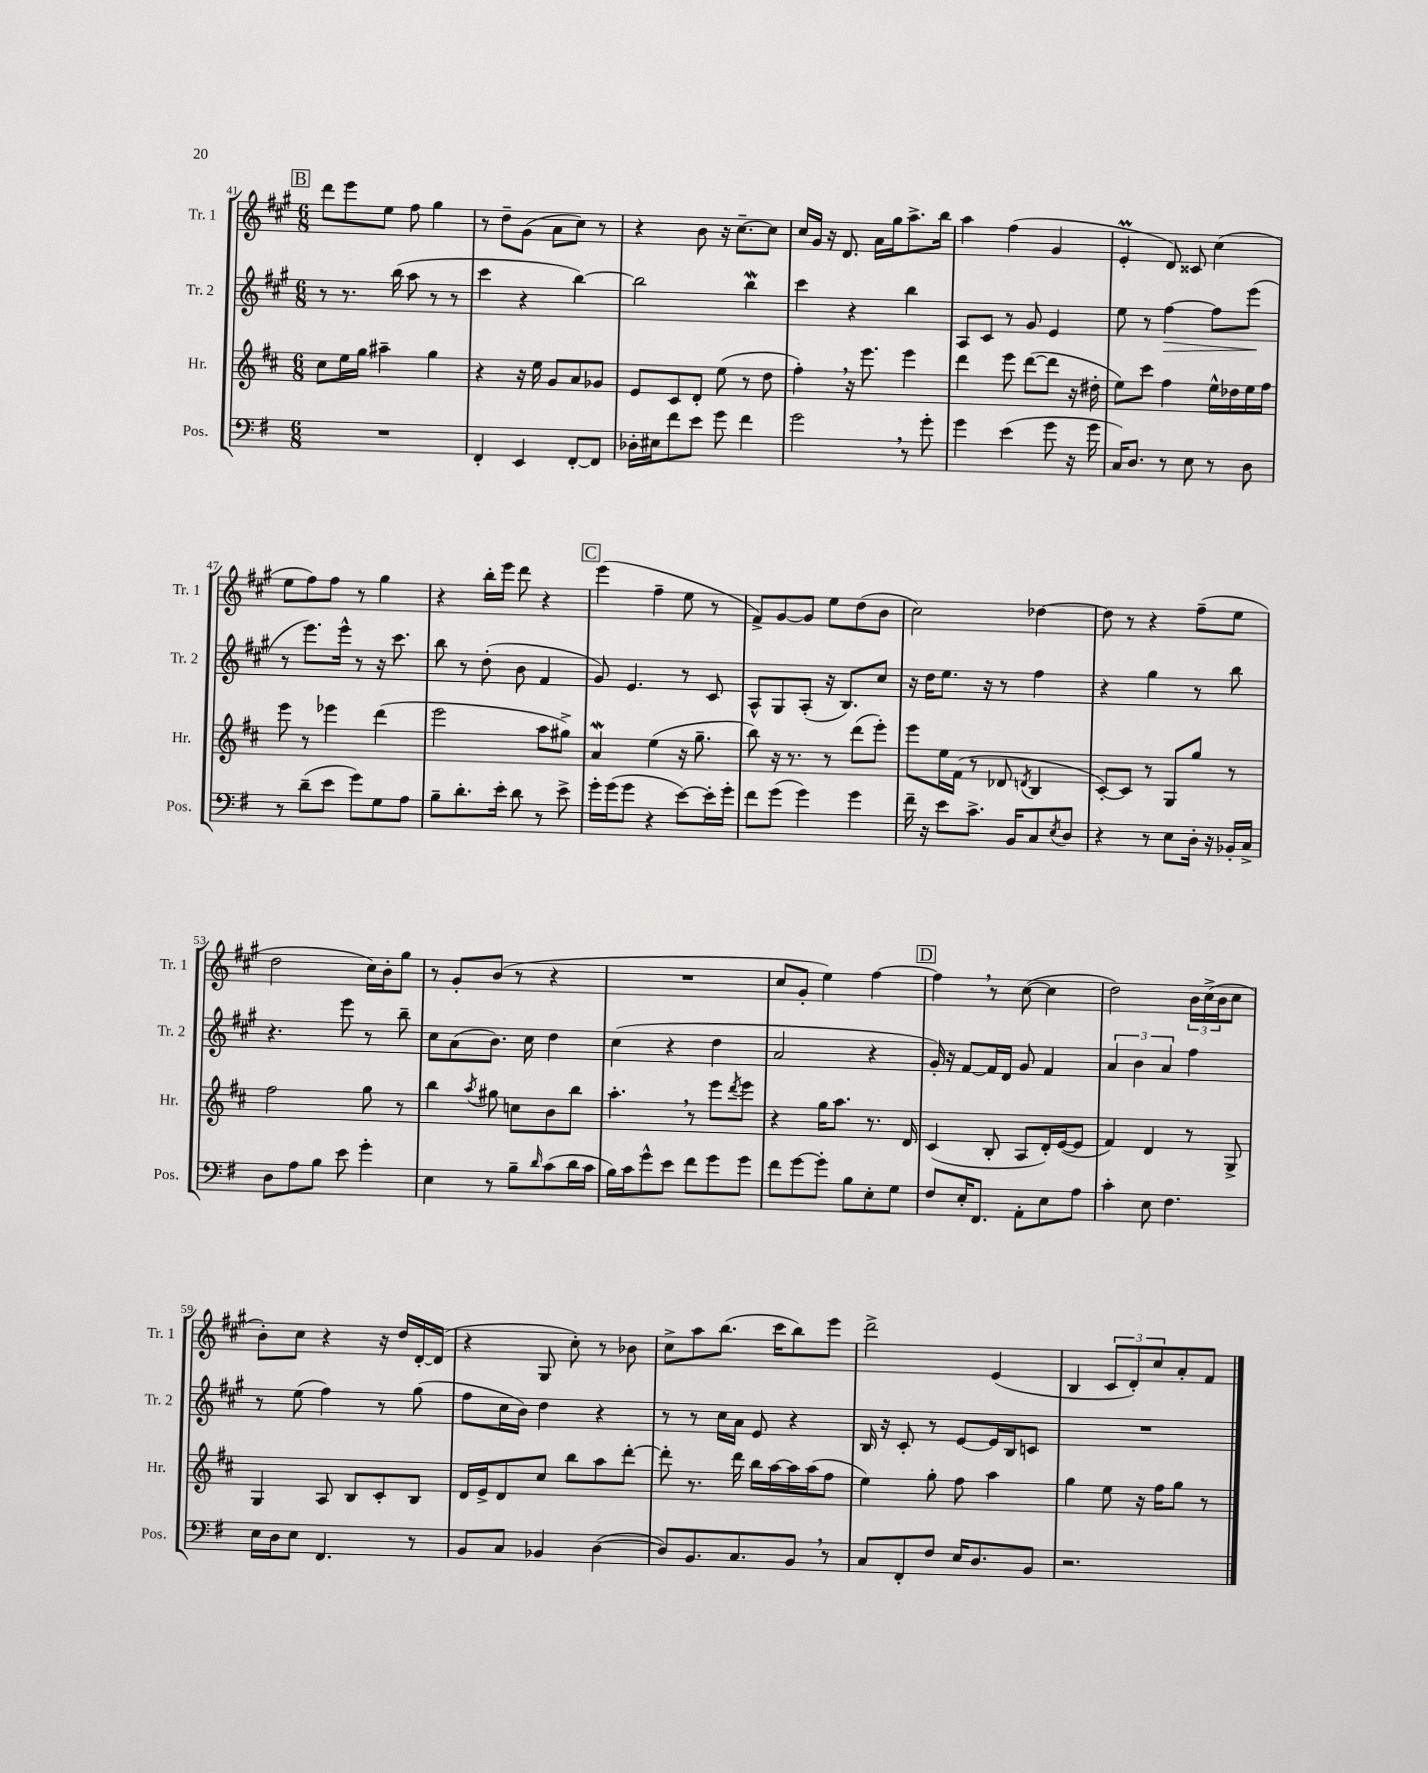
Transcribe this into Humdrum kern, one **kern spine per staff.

**kern	**kern	**kern	**dynam	**kern
*part4	*part3	*part2	*part2	*part1
*staff4	*staff3	*staff2	*staff2	*staff1
*I"Pos.	*I"Hr.	*I"Tr. 2	*	*I"Tr. 1
*I'Pos.	*I'Hr.	*I'Tr. 2	*	*I'Tr. 1
*clefF4	*clefG2	*clefG2	*	*clefG2
*k[f#]	*k[f#c#]	*k[f#c#g#]	*	*k[f#c#g#]
*M6/8	*M6/8	*M6/8	*	*M6/8
!!LO:REH:place=s1:t=B
=41	=41	=41	=41	=41
2.r	8cc#\L	8r	.	8ddd\L
.	16ee\L	8.r	.	8eee\
.	16gg\JJ	.	.	.
.	4aa#X~\	.	.	8ee\J
.	.	(16bb\	.	.
.	.	8aa\	.	8ff#\
.	4gg\	8r	.	4gg#\
.	.	8r	.	.
=42	=42	=42	=42	=42
4FF#'/	4r	4ccc#\	.	8r
.	.	.	.	8dd~\L
4EE/	16r	4r	.	(8g#\J
.	16ee\	.	.	.
.	8g/L	.	.	8a\L
[8FF#'/L	8a/	[4bb\)	.	8cc#\J)
8FF#/J]	8g-X/J	.	.	8r
=43	=43	=43	=43	=43
16D-X'\LL	8e/L	2bb\]	.	4r
16E#X\J	.	.	.	.
8f#\	8c#/	.	.	.
8e\J	8d'/J	.	.	8b\
8g\	(8ee\	.	.	16r
.	.	.	.	[8.cc#~\L
4f#\	8r	4bbW\	.	.
.	8dd\	.	.	8cc#\J]
=44	=44	=44	=44	=44
2g,\	4ff#',\)	4ccc#\	.	16cc#/LL
.	.	.	.	16g#/JJ
.	.	.	.	16r
.	.	.	.	8.d/
.	16r	4r	.	.
.	8.eee\	.	.	.
.	.	.	.	16a\LL
.	.	.	.	16gg#\J
8r	4eee\	4bb\	.	8.aa^\
8g'\	.	.	.	.
.	.	.	.	16bb\Jk
=45	=45	=45	=45	=45
4g\	4ddd\	8A/L	.	4aa\
.	.	8c#/J	.	.
(4e\	8eee\	8r	.	(4ff#\
.	([8ddd\L	8g#/	.	.
8g\	8ddd\J]	4e/	.	4g#/
16r	16r	.	.	.
16g\	16dd#X'\	.	.	.
=46	=46	=46	=46	=46
16C/KL)	8ee\L)	8ee\	.	4eM'/
8.D/J	.	.	.	.
.	8ccc#\J	8r	.	.
!	!	!	!LO:HP:b	!
8r	4ff#\	[4ff#\	>	8d/)
8E\	.	.	.	8c##X/
8r	16ee^^\LL	8ff#\L]	.	(4cc#\
.	16dd-X\	.	.	.
8D\	16ee\	(8eee\J	.	.
.	16ff#\JJ	.	.	.
.	.	.	]	.
!!LO:LB:g=z
=47	=47	=47	=47	=47
8r	8eee\	8r	.	8ee\L
(8d~\L	8r	8.eee\L)	.	8ff#\)
8e\J	4eee-X\	.	.	8ff#\J
.	.	16eee^^\Jk	.	.
8g\L)	.	8r	.	8r
8G\	(4ddd\	16r	.	4gg#\
.	.	8.ccc#\	.	.
8A\J	.	.	.	.
=48	=48	=48	=48	=48
8B~\L	2eee\	8bb\	.	4r
8.d'\	.	8r	.	.
.	.	(8dd'\	.	16bb'\LL
16e'\Jk	.	.	.	16eee\JJ
8d\	.	8b\	.	8ddd\
8r	8aa\L	4f#/	.	4r
8e^\	8gg#X^\J)	.	.	.
!!LO:REH:place=s1:t=C
=49	=49	=49	=49	=49
16g'\LL	4aW/	8g#/)	.	(4eee\
(16g\J	.	.	.	.
8g\J	.	4.e/	.	.
4r	(4ee\	.	.	4ff#~\
[8e\L)	16r	8r	.	8ee\
.	8.gg~\	.	.	.
16e'\L]	.	8c#/	.	8r
16g'\JJ	.	.	.	.
=50	=50	=50	=50	=50
8f#\L	8bb\)	8A^^/L	.	8f#^/L)
(8g\J	16r	8G#/	.	[8g#/
.	8.r	.	.	.
4g\)	.	(8A'/J	.	8g#/J]
.	8r	16r	.	8ee\L
.	.	8.B/L)	.	.
4g\	(8ddd\L	.	.	(8dd\
.	8eee'\J)	8cc#/J	.	8b\J
=51	=51	=51	=51	=51
16f#~\	8eee\L	16r	.	2cc#\)
16r	.	16dd\KL	.	.
8e\L	16ee\L	8.ee\J	.	.
.	(16f#\JJ	.	.	.
8.c^\J	8r	.	.	.
.	.	16r	.	.
.	8d-X/	8r	.	.
16BB/KL	.	.	.	.
.	8qdn/	.	.	.
8C/	4B/	4ff#\	.	[4dd-X\
8qE/	.	.	.	.
8D/J	.	.	.	.
=52	=52	=52	=52	=52
4r	[8c#'/L)	4r	.	8dd-\]
.	8c#/J]	.	.	8r
8r	8r	4gg#\	.	4r
8E\L	8G/L	.	.	.
16D'\Jk	8gg/J	8r	.	(8ff#~\L
16r	.	.	.	.
16BB-X'/LL	8r	8bb\	.	8ee\J
16C^/JJ	.	.	.	.
!!LO:LB:g=z
=53	=53	=53	=53	=53
8D\L	2ff#\	4.r	.	2dd\
8A\	.	.	.	.
8B\J	.	.	.	.
8e\	.	8eee\	.	.
4g'\	8gg\	8r	.	16cc#\LL)
.	.	.	.	16b'\J
.	8r	8bb~\	.	8gg#\J
=54	=54	=54	=54	=54
4E\	4bb\	8cc#\L	.	8r
.	.	(8a\	.	8g#'/L
.	8qaa/	.	.	.
8r	8gg#X\	8.b\J)	.	(8b/J
8B~\L	8ccn\L	.	.	8r
.	.	16cc#\	.	.
16qqd/	.	.	.	.
(8c\	8b\	4dd\	.	4r
16d\L	8bb\J	.	.	.
16c\JJ	.	.	.	.
=55	=55	=55	=55	=55
16B\LL)	4.aa',\	(4cc#\	.	2.r
16c\J	.	.	.	.
8g^^\	.	.	.	.
8e\J	.	4r	.	.
8f#\L	8r	.	.	.
8g\	8eee\L	4dd\	.	.
.	8qddd/	.	.	.
8g\J	8eee\J	.	.	.
=56	=56	=56	=56	=56
8f#\L	4r	2a/	.	8cc#/L
[8g\	.	.	.	8g#'/J
8g'\J]	16gg\KL	.	.	4ee\)
.	8.aa\J	.	.	.
8B\L	.	.	.	.
8E'\	8.r	4r	.	[4ff#\
8G\J	.	.	.	.
.	16d/	.	.	.
!!LO:REH:place=s1:t=D
=57	=57	=57	=57	=57
8F#/L	(4c#/	16g#'/)	.	4ff#,\]
.	.	16r	.	.
16E'/K	.	[8f#/L	.	.
8.FF#/J	.	.	.	.
.	8B'/	16f#/L]	.	8r
.	.	16d/JJ	.	.
8AA'\L	8A/L	8g#/	.	([8cc#\
8E\	16d'/L)	4f#/	.	4cc#\]
.	([16e/J	.	.	.
8A\J	8e/J]	.	.	.
=58	=58	=58	=58	=58
4c'\	4f#/)	6a/	.	2dd\)
.	.	6b\	.	.
8E\	4d/	.	.	.
.	.	6a/	.	.
4.F#\	.	.	.	.
.	8r	4ff#\	.	24b\LL
.	.	.	.	(24cc#^\
.	.	.	.	24b\J
.	8G^/	.	.	8cc#\J
!!LO:LB:g=z
=59	=59	=59	=59	=59
16E\LL	4G/	8r	.	8b'\L)
16D\J	.	.	.	.
8E\J	.	(8ee\	.	8cc#\J
4.FF#/	8A/	4ff#\)	.	4r
.	8B/L	.	.	.
.	8c#'/	8r	.	16r
.	.	.	.	16dd/LL
8r	8B/J	(8gg#\	.	[16d'/
.	.	.	.	(16d/JJ]
=60	=60	=60	=60	=60
8BB/L	16d/LL	8ff#\L	.	4r
.	16e^/J	.	.	.
8C/J	8d/	16cc#\L	.	.
.	.	16b\JJ)	.	.
4BB-X/	8cc#/J	4dd\	.	8G#/
.	8bb\L	.	.	8cc#'\)
([4D\	8aa\	4r	.	8r
.	[8ddd'\J	.	.	8b-X\
=61	=61	=61	=61	=61
8D/L])	8ddd'\]	8r	.	8cc#^\L
8.BB/	8.r	8r	.	8aa\
.	.	16cc#\LL	.	(8.bb\J
8.C/	16ddd\	16a\JJ	.	.
.	16bb\LL	8e/	.	.
.	[16aa\	.	.	16ccc#\KL
8BB,/J	16aa\]	4r	.	8bb\)
.	(16aa\J	.	.	.
8r	8ff#\J	.	.	8eee\J
=62	=62	=62	=62	=62
8C/L	4ee\)	16B/	.	2ddd^\
.	.	16r	.	.
8FF#'/	.	8c#'/	.	.
8F#/J	8gg'\	8r	.	.
16E/KL	8ff#\	[8e/L	.	.
8.D/	.	.	.	.
.	4aa\	16e/L]	.	(4e/
.	.	16B/J	.	.
8BB/J	.	8cn/J	.	.
=63	=63	=63	=63	=63
2.r	4gg\	2.r	.	4B/
.	8ee\	.	.	12c#/L
.	.	.	.	12d'/)
.	16r	.	.	.
.	.	.	.	12cc#/
.	16ff#\KL	.	.	.
.	8gg\J	.	.	8a'/
.	8r	.	.	8f#/J
==	==	==	==	==
*-	*-	*-	*-	*-
